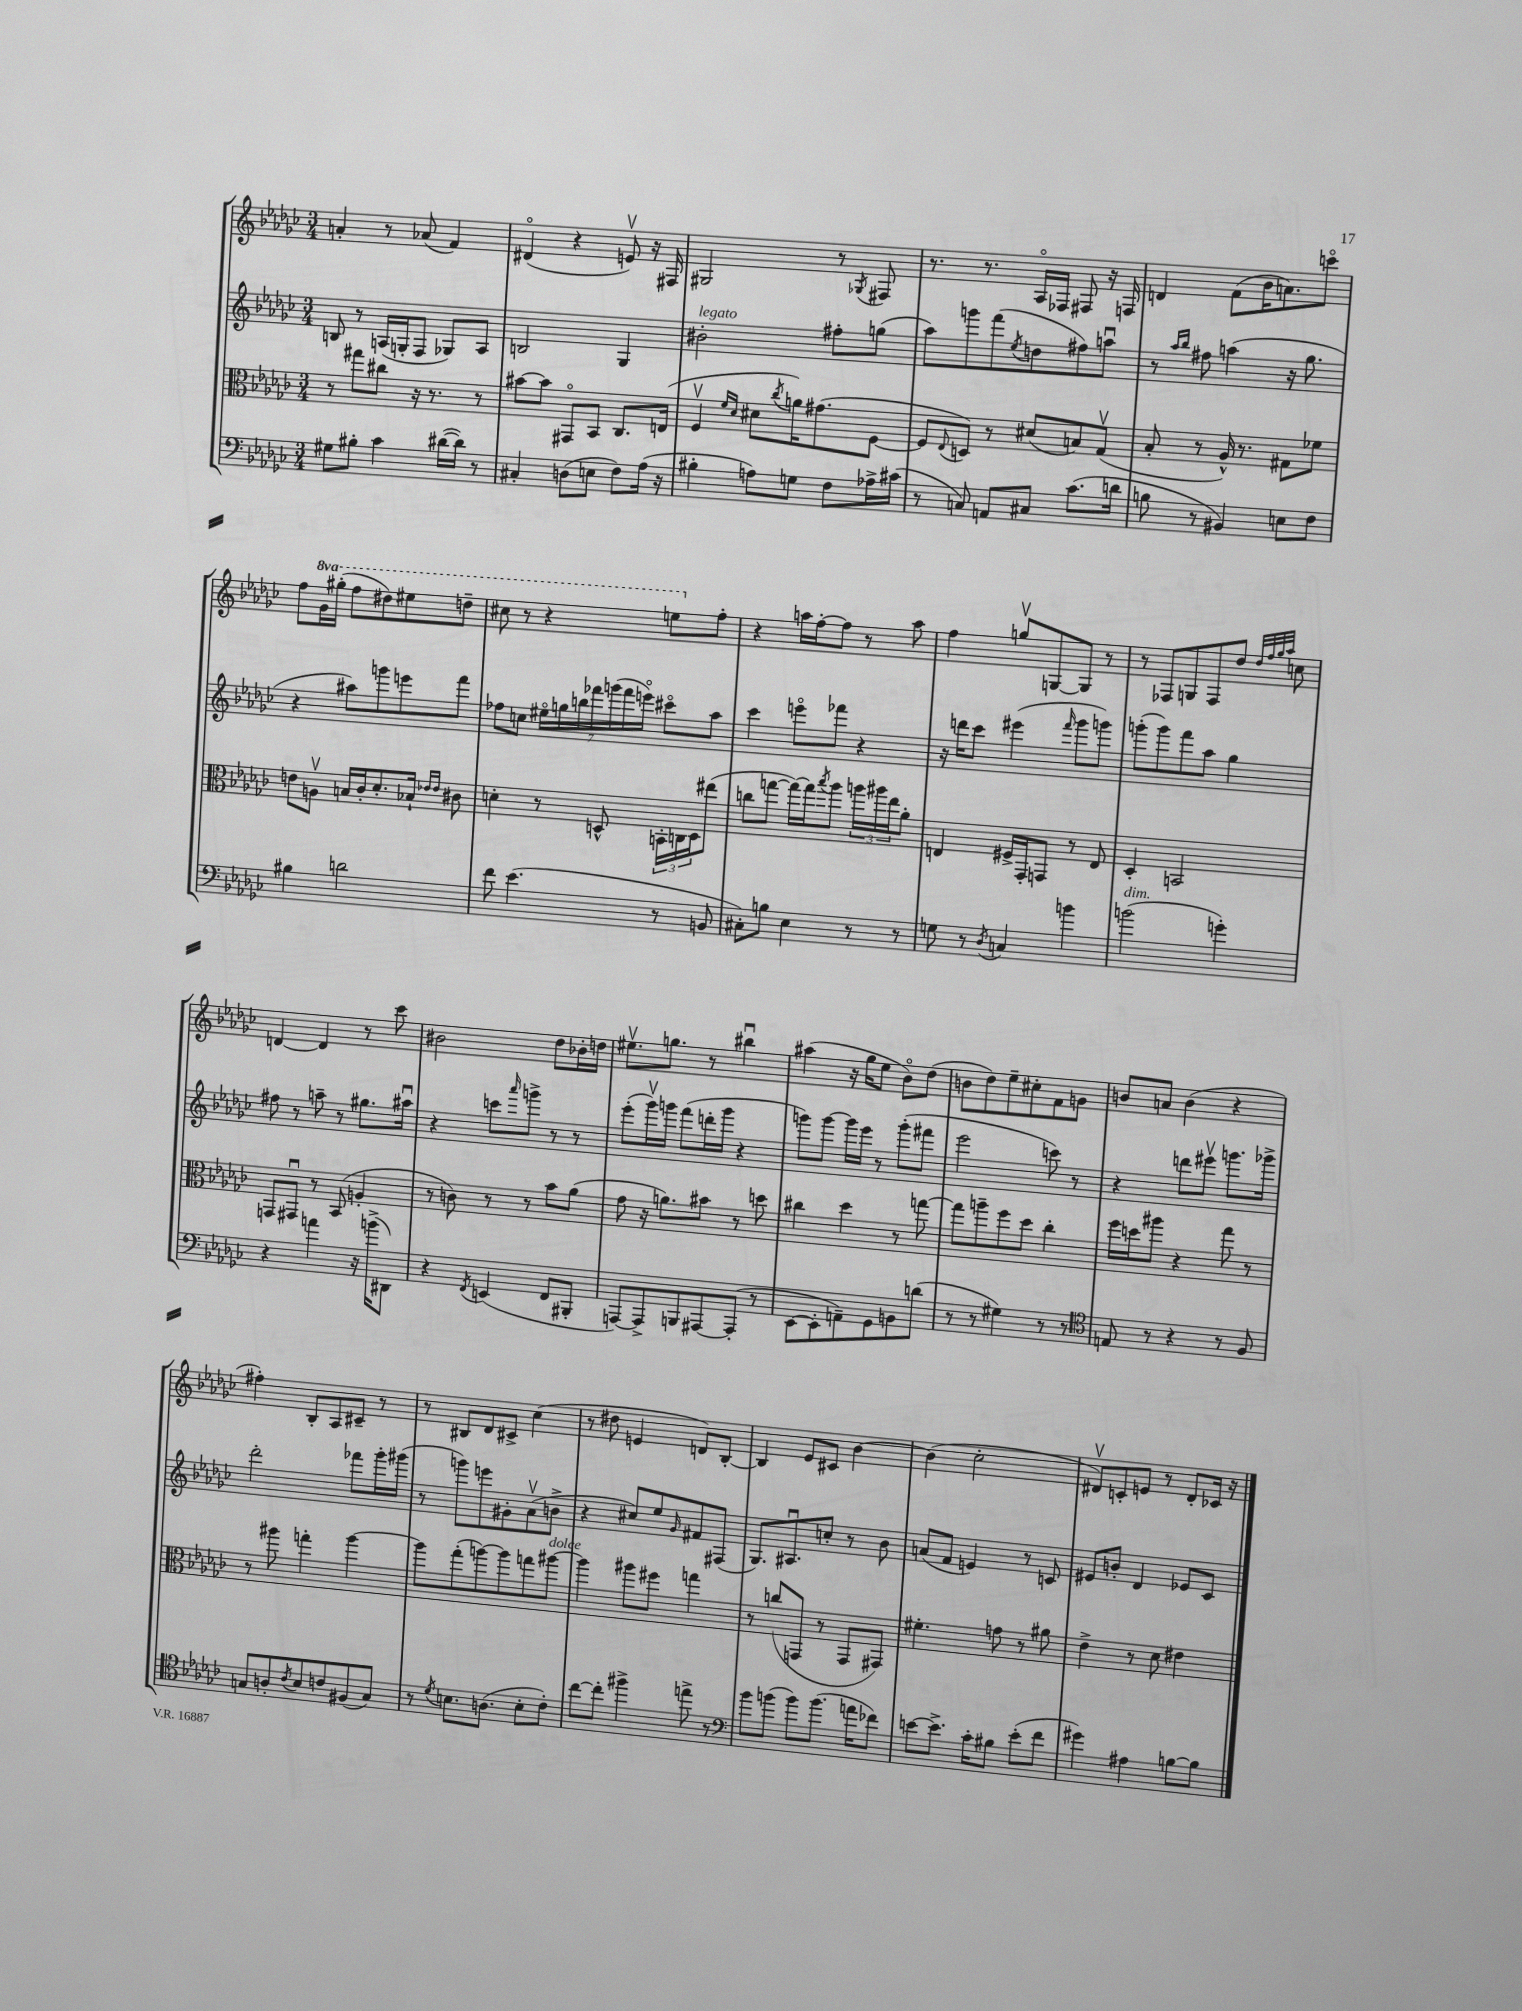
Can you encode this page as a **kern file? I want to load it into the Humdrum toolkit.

**kern	**kern	**kern	**kern
*part4	*part3	*part2	*part1
*staff4	*staff3	*staff2	*staff1
*clefF4	*clefC3	*clefG2	*clefG2
*k[b-e-a-d-g-c-]	*k[b-e-a-d-g-c-]	*k[b-e-a-d-g-c-]	*k[b-e-a-d-g-c-]
*M3/4	*M3/4	*M3/4	*M3/4
=19	=19	=19	=19
8G#X\L	8r	8Bn/	4an'/
8B#X'\J	8gg#X\L	8r	.
4c-\	8cc#X\J	(16An/LL	8r
.	.	16Gn'/J	.
.	16r	8F/J	(8a-X/
.	8.r	.	.
([16d#X\LL	.	8G-X/L)	4f/)
16d#\JJ])	.	.	.
8r	8r	8A/J	.
=20	=20	=20	=20
4C#X'/	[8b#X\L	2Bn/	(4d#X/
.	8b#\J]	.	.
(8Dn\L	8GG#X/L	.	4r
8En\J	8BB-/J	.	.
8F\L)	8.C-/L	4G-/	8env/)
(16A-\Jk	.	.	16r
16r	(16En/Jk	.	16F#X/
=21	=21	=21	=21
!	!	!LO:TX:a:i:t=legato	!
4B#X'\	4Fv/	2b#X'\	2G#X/
.	16qqf/LL	.	.
.	16qqd-/JJ	.	.
8An\L)	8d#X\L	.	.
.	8qcc-/	.	.
8Gn\J	16an\K)	.	.
.	(8.g#X\	.	.
8F\L	.	8ff#X'\L	8r
.	.	.	8qG-X/
16A-X^\L	[8F\J	(8ggn\J	8F#X/
(16c#X\JJ	.	.	.
=22	=22	=22	=22
8r	8F/L]	8aa-\L)	8.r
.	8qqE-/	.	.
8Cn/)	8Dn/J)	8gggn\	.
.	.	.	8.r
8AAn/L	8r	(8fff\	.
.	.	8qee-/	.
8C#X/J	(8d#X/L	8ddn\	16A-/LL
.	.	.	16F-X/JJ
(8.c-\L	8Bn/)	8ff#X\)	8F#X/
.	(8G-v/J	8aanu\J	16r
16dn\Jk	.	.	16Fn/
=23	=23	=23	=23
8Bn\	8B-'/	8r	4dn/
.	.	16qqaa-/LL	.
.	.	16qqbb-/JJ	.
8r	8r	8ff#X\	.
4BB#X/)	16A-^^/)	(4aan\	(8f\L
.	8.r	.	.
.	.	.	16b-\K
.	.	.	8.an\)
8En\L	8G#X\L	16r	.
.	.	8.gg-\	.
8F\J	8f-X\J	.	8cccn\J
!!LO:LB:g=z
=24	=24	=24	=24
4B#X\	8en\L	4r	8ff\L
*	*	*	*8va
.	8Anv\J	.	16gg-\L
.	.	.	(16ggg#X'\JJ
2dn\	16Bn/LL	8aa#X\L)	8fff\L
.	16c-'/J	.	.
.	8.d-'/	8gggn\	8ddd#X\)
.	.	8eeen\	8eee#X\
.	16B-X`/Jk	.	.
.	16qqe-X/LL	.	.
.	16qqe-/JJ	.	.
.	8c#X\	8fff\J	8dddn~\J
=25	=25	=25	=25
8f\	4dn'\	8ff-X\L	8ccc#X\
(4.e-\	.	8ccn\J	8r
.	8r	28ee#X\LL	4r
.	.	28ggn\	.
.	.	28bbn\	.
.	.	28fff-X\	.
.	8Dn^^/	.	.
.	.	(28gggn\	.
.	.	28fff-\	.
.	.	28eeen\JJ)	.
8r	24BBn'\LL	8ccc#X\L	8eeen\L
.	24Cn\	.	.
.	24D\J	.	.
*	*	*	*X8va
8BBn/	(8ee#X\J	8aa-\J	8ff'\J
=26	=26	=26	=26
8C#X'\L)	8ccn\L	4ccc-\	4r
8Bn\J	[8ggn\J	.	.
4E-\	16gg\LL_)	8eeen\L	16aan\LL
.	16gg\J]	.	[16ff'\J
.	8qbb-/	.	.
.	8aa-\J	8fff-X\J	8ff\J]
8r	24aan\LL	4r	8r
.	24aa#X\	.	.
.	24ee-\J	.	.
8r	8a-'\J	.	8aa\
=27	=27	=27	=27
8Gn\	4En/	16r	4ff\
.	.	16dddn\KL	.
8r	.	8ccc-\J	.
8qD-/	.	.	.
4Cn/	16F#X^/LL	(4eee#X\	8ggnv/L
.	16GG-'/J	.	.
.	8GGn/J	.	[8Gn/
.	.	16qqfff/	.
4bn\	8r	8ggg-\L	8G/J]
.	8E/	8gggn\J)	8r
=28	=28	=28	=28
!LO:TX:a:i:t=dim.	!	!	!
(2bn\	4D-'/	(8gggn'\L	8r
.	.	8ggg\)	8F-X/L
.	2BBn/	8fff\	8Gn/
.	.	8aa-\J	8F-/
4gn'\)	.	4gg-\	8dd-/J
.	.	.	32qqdd-/LLL
.	.	.	32qqff/
.	.	.	32qqgg-/
.	.	.	32qqaa-/JJJ
.	.	.	8ccn\
!!LO:LB:g=z
=29	=29	=29	=29
4r	8GGn/L	8ff#X\	[4dn/
.	8GG#Xu/J	8r	.
4an\	8r	8aan~\	4d/]
.	(8BB-/	8r	.
16r	4An'/	8.gg#X\L	8r
(16bn^\KL	.	.	.
8DD#X\J)	.	.	8ccc-\
.	.	16aa#Xu\Jk	.
=30	=30	=30	=30
4r	8r	4r	2b#X\
.	8cn\)	.	.
8qFF/	.	.	.
(4EEn/	8r	8cccn\L	.
.	.	16qqaaa-/	.
.	8r	8gggn^\J	.
8FF/L	8b-\L	8r	8dd-\L
8BBB#X'/J	(8a-\J	8r	16b-X'\L
.	.	.	16ddn\JJ
=31	=31	=31	=31
[8AAAn/L)	8g-\	(8eee-'\L	8.ee#Xv\L
8AAA^/]	16r	16ggg-v\L)	.
.	8.an\L)	16gggn\JJ	8.ggn\J
8BBBn/	.	(8fff\L	.
[8AAA#X/	8b#X\J	16dddn'\L	8r
.	.	16ggg\JJ	.
(8AAA#'/J]	8r	4r	4bb#Xu\
8r	8ddn\	.	.
=32	=32	=32	=32
[8EE-\L	4cc#X\	8gggn\L)	(4aa#X\
8EE-'\]	.	[8ggg\J	.
8AAn~\)	4dd-\	16ggg\LL]	16r
.	.	16eee-\JJ	16gg-\KL
8GG-\	.	8r	8ee-\J
8BBn\	8r	(8ggg'\L	8b-\L)
(8dn\J	[8ggn\	8fff#X\J	(8dd-\J
=33	=33	=33	=33
8r	8gg\L]	2eee-\	8bn\L
8r	8aan~\	.	8dd-\)
4G#X\)	8ff\	.	8ee-~\
.	8dd-\J	.	8cc#X'\
8r	4cc-'\	8cccn\)	8f\
8r	.	8r	8gn\J
=34	=34	=34	=34
*clefC4	*	*	*
8En/	16ff\LL	4r	8bn/L
.	16ddn\J	.	.
8r	8aa#X\J	.	8an/J
4r	4r	8dddn\L	(4b\
.	.	8eee#Xv\J	.
8r	8gg-\	8.gggn\L	4r
8F/	8r	.	.
.	.	16ggg-X^\Jk	.
!!LO:LB:g=z
=35	=35	=35	=35
8Gn/L	8r	2ddd-'\	4ff#X'\)
8An'/	8aa#X\	.	.
8qc-/	.	.	.
8B-/	4ggn'\	.	8B-'/L
8cn/	.	.	8A-/
(8F#X/	[4aa#\	8fff-X\L	8c#X~/J
8G/J)	.	16ggg-'\L	8r
.	.	(16ggg#X\JJ	.
=36	=36	=36	=36
8r	8aa#\L]	8r	8r
8qd-/	.	.	.
8.Bn\L	(8gg-'\	8gggn\L)	8B#X/L
.	[8aan\)	8eeen\	8d-/
(8.An\J	.	.	.
.	8aa\]	8g#X'\	8c#X^/J
8B'\L	8ggn\	(8a-v\	(4cc-\
!	!LO:TX:a:i:t=dolce	!	!
8c-'\J)	[8aa#X\J	8bn^\J	.
=37	=37	=37	=37
[8cc-\L	4aa#\]	4r	8r
8cc-'\J]	.	.	8dd#X\
4ff#X^\	8aa#X\L	8cc#X/L)	4en/
.	8ff#X\J	8ee-/	.
.	.	16qqg-/	.
8een^\	4ggn\	8f#X/	8dn/L)
8r	.	(8F#X/J	[8B-'/J
=38	=38	=38	=38
*clefF4	*	*	*
8b-\L	8r	8.G-/L)	4B-/]
(8bn\J	(8ccn/L	.	.
.	.	8.A#Xu/	.
8b\L)	8GGn/J	.	8e-/L
(8.b\J	8r	8ccn'/J	8c#X/J
.	8GG/L	8r	[4b-\
16an\KL	.	.	.
8f-X\J)	8GG#X/J)	8b-\	.
=39	=39	=39	=39
[8en\L	4.f#X'\	(8an/L	(4b-\]
8.e^\J]	.	8f/J	.
.	.	4en/)	2cc-'\
16c-'\KL	.	.	.
8B#X\J	8gn\	.	.
(8e'\L	8r	8r	.
8f\J	8a#X\	8cn/	.
=40	=40	=40	=40
4g#X\)	4e-^\	8e#X/L	8d#Xv/L)
.	.	8bn'/J	8cn'/
4A#X\	8r	4d-/	8en/J
.	8d-\	.	8r
[8Bn\L	4e#X\	8e-X/L	8d#'/L
8B\J]	.	8c-/J	16c-X/Jk
.	.	.	16r
==	==	==	==
*-	*-	*-	*-
